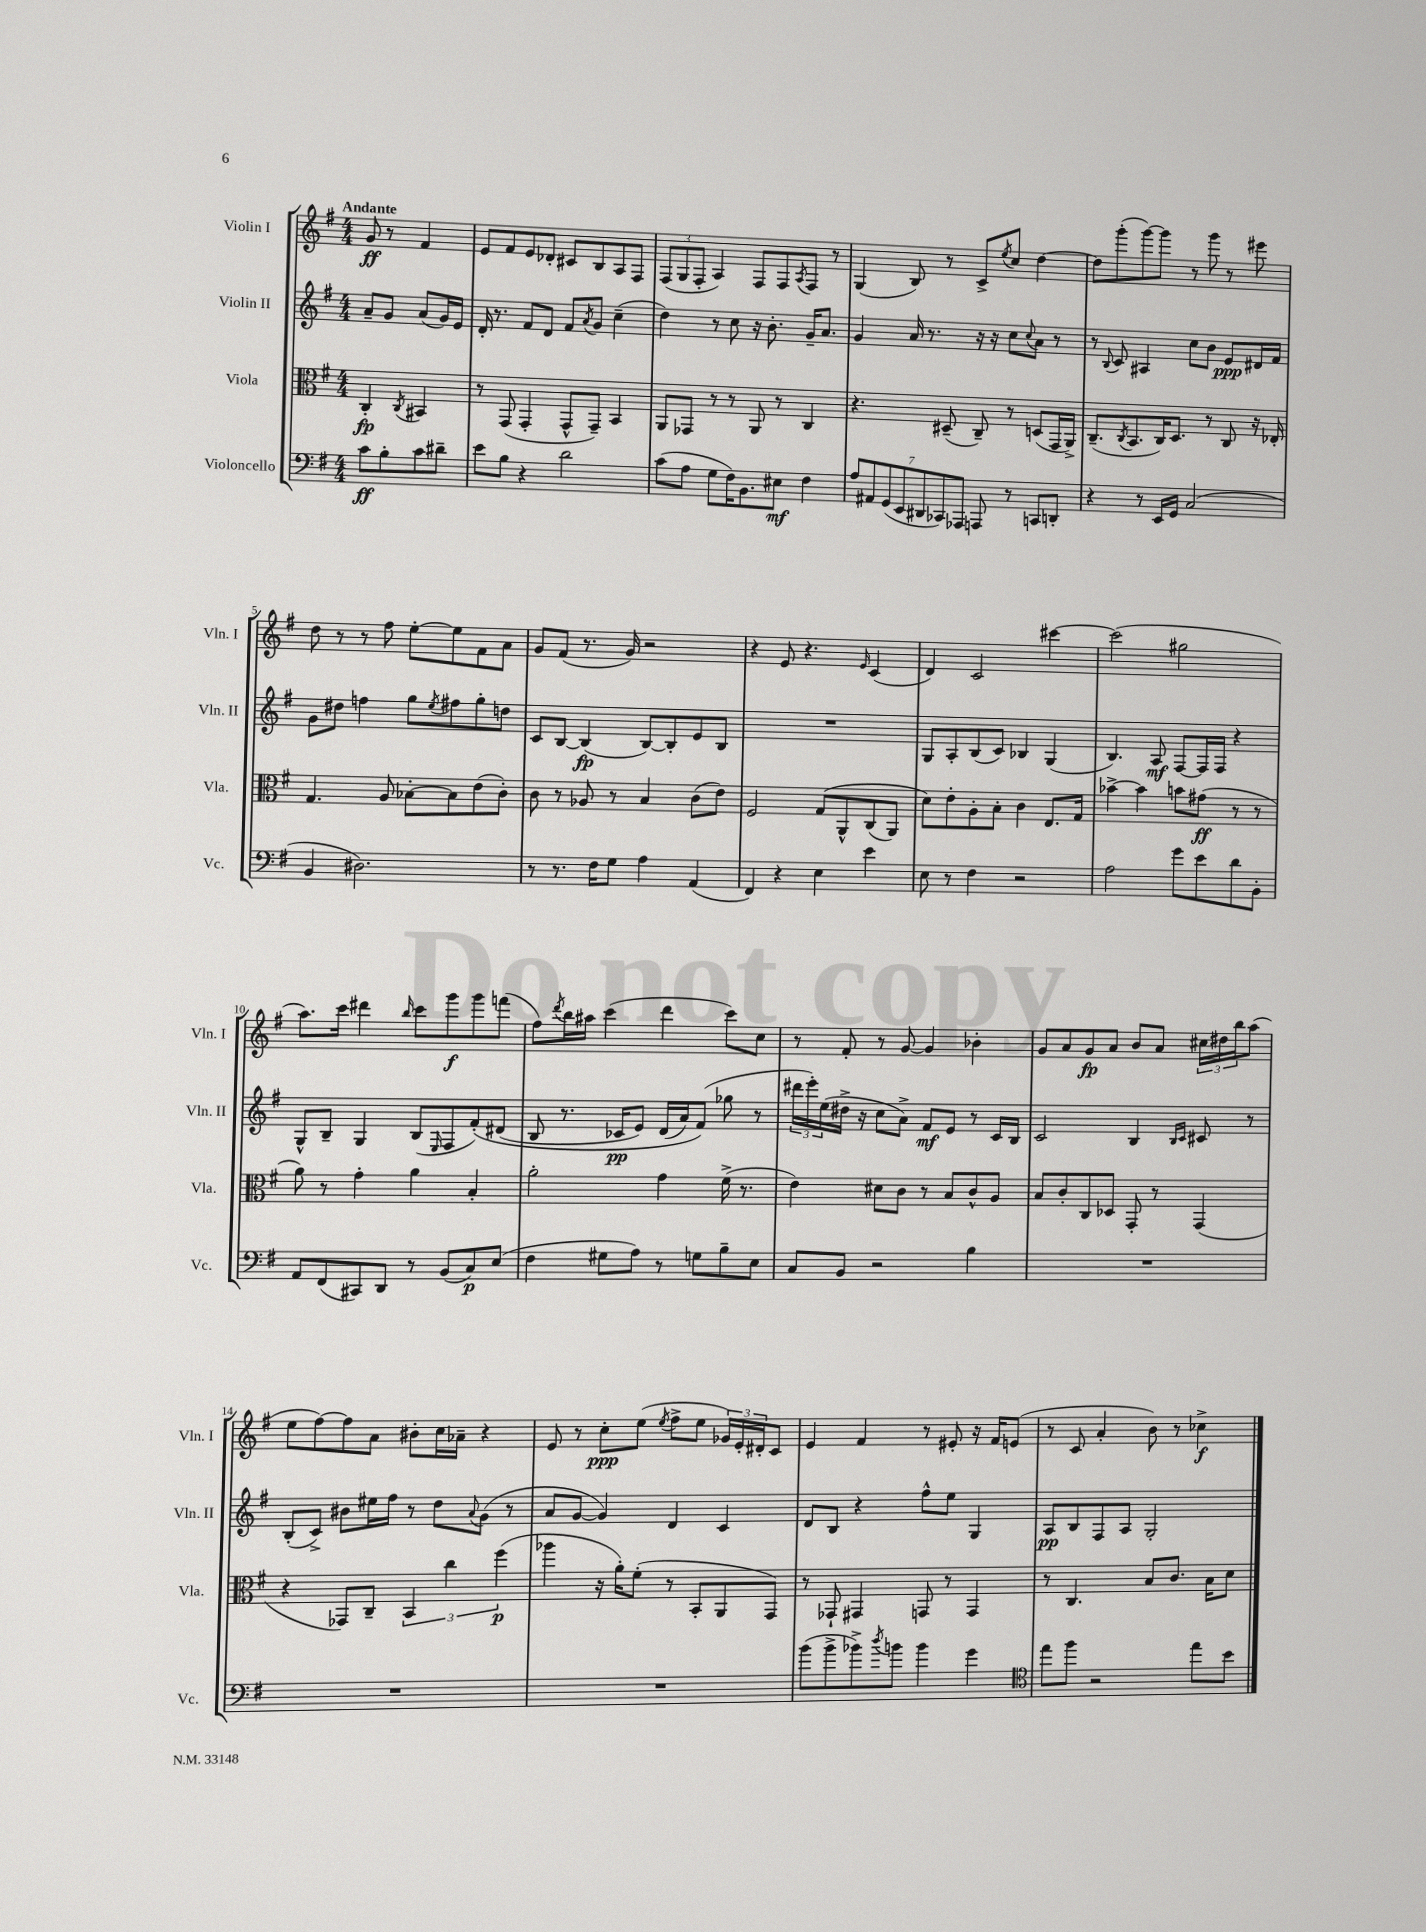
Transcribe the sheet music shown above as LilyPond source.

<<
\new StaffGroup <<
\new Staff = "s0" \with { instrumentName = "Violin I" shortInstrumentName = "Vln. I" } {
    \clef treble \key g \major \numericTimeSignature \time 4/4 \partial 2 \tempo "Andante"
    g'8\ff r8 fis'4 |
    e'8 fis'8 e'8 des'8-. cis'8 b8 a8 fis8 |
    \tuplet 3/2 { fis8( g8 fis8-. } a4) fis8 fis8 \acciaccatura { a8 } fis8 r8 |
    g4( b8) r8 c'8-> \acciaccatura { e''8 } c''8 d''4~ |
    d''8 g'''8-.( g'''8~) g'''8 r8 g'''8 r8 eis'''8 |
    d''8 r8 r8 fis''8 e''8~-. e''8 fis'8 a'8 |
    g'8 fis'8( r8. g'16) r2 |
    r4 e'8 r4. \grace { e'16 } c'4( |
    d'4) c'2 cis'''4~ |
    cis'''2( gis''2 |
    a''8.) c'''16 dis'''4 \grace { b''16 } c'''8 g'''8\f g'''8 f'''8( |
    fis''8) \acciaccatura { d'''8 } b''16 ais''16 c'''4( d'''4 c'''8) c''8 |
    r8 fis'8-. r8 g'8~ g'4 bes'4-. |
    g'8 a'8 g'8\fp a'8 b'8 a'8 \tuplet 3/2 { cis''16 dis''16 b''16 } a''8( |
    e''8 fis''8~) fis''8 a'8 bis'8-. c''16 aes'16-- r4 |
    e'8 r8 c''8-.\ppp e''8( \acciaccatura { e''8 } fis''8-> e''8 \tuplet 3/2 { ges'16) e'16-. dis'16-. } c'8 |
    e'4 fis'4 r8 eis'8-. r16 fis'16 e'8( |
    r8 c'8 a'4-. b'8) r8 ces''4->\f \bar "|." |
}
\new Staff = "s1" \with { instrumentName = "Violin II" shortInstrumentName = "Vln. II" } {
    \clef treble \key g \major \numericTimeSignature \time 4/4 \partial 2
    a'8-- g'8 a'8( g'16) e'16 |
    d'16-. r8. fis'8 d'8 fis'8 \acciaccatura { a'8 } g'8 c''4--( |
    d''4) r8 c''8 r16 b'8.-. g'16-- a'8. |
    g'4 a'16 r8. r16 r16 c''8 \appoggiatura { c''8 } a'8 r8 |
    r8 \appoggiatura { b8 } c'8 ais4 c''8 b'8 e'8\ppp dis'16 fis'16 |
    g'8 dis''8 f''4 g''8 \acciaccatura { e''8 } fis''8 g''8-. d''8 |
    c'8 b8~ b4\fp( b8~) b8-. e'8 b8 |
    R1 |
    g8 a8-. b8( c'8) bes4 g4( |
    b4.) a8\mf fis8~ fis16 fis16 r4 |
    g8-^ b8-- g4 b8( \grace { e16 } fis8 fis'8-.)\( dis'8( |
    b8 r8. ces'16\pp e'8) d'16( a'16) fis'8(\) ges''8 r8 |
    \tuplet 3/2 { dis'''16 e'''16-.) e''16( } dis''16-> r16 c''8 a'8->) fis'8\mf e'8 r8 c'16 b16 |
    c'2 b4 \grace { b16 c'16 } cis'8 r8 |
    b8-.( c'8->) bis'8 eis''16 fis''16 r8 d''8 \appoggiatura { a'8 } g'8( r8 |
    a'8 g'8~ g'4) d'4 c'4 |
    d'8 b8 r4 fis''8-^ e''8 g4 |
    a8\pp b8 fis8 a8 g2-. \bar "|." |
}
\new Staff = "s2" \with { instrumentName = "Viola" shortInstrumentName = "Vla." } {
    \clef alto \key g \major \numericTimeSignature \time 4/4 \partial 2
    c4-.\fp \acciaccatura { c8 } bis,4 |
    r8 g,8( g,4-. g,8-^ g,8--) b,4 |
    a,8 ges,8 r8 r8 a,8 r8 c4 |
    r4. dis8--( c8--) r8 d8( g,16 a,16->) |
    c8.--( \acciaccatura { c8 } b,8. c16) d8. r8 c8 r16 ees16-. |
    g4. a8 bes8~-. bes8 e'8( c'8-.) |
    c'8 r8 aes8 r8 b4 c'8( e'8) |
    fis2 g8\( a,8-^ c8( a,8) |
    d'8\) e'8-. a8-. b8-. c'4 e8. g16 |
    bes'4~-> bes'4 b'8 gis'8\ff( r8 r8 |
    a'8) r8 g'4-. a'4 b4-. |
    a'2-. g'4 fis'16->( r8. |
    e'4) dis'8 c'8 r8 b8 c'8-^ a8 |
    b8 c'8-. c8 des8 g,8-. r8 g,4( |
    r4 ges,8) c8-- \tuplet 3/2 { b,4 c''4 fis''4\p( } |
    aes''4 r16 a'16-.) fis'8-.( r8 b,8-. a,8 g,8) |
    r8 ges,8-! gis,4 g,8 r8 g,4 |
    r8 c4. b8 c'8. b16 d'8 \bar "|." |
}
\new Staff = "s3" \with { instrumentName = "Violoncello" shortInstrumentName = "Vc." } {
    \clef bass \key g \major \numericTimeSignature \time 4/4 \partial 2
    c'8\ff b8-. c'8 dis'8-- |
    e'8 b8 r4 d'2 |
    c'8( a8 g8 fis16) b,8. eis8\mf fis4 |
    \tuplet 7/4 { a8 ais,8 g,8( e,8 dis,8 ces,8) aes,,8 } a,,8 r8 c,8 d,8-. |
    r4 r8 e,16 g,16 c2( |
    b,4 dis2.) |
    r8 r8. fis16 g8 a4 a,4( |
    fis,4) r4 e4 e'4 |
    e8 r8 fis4 r2 |
    a2 g'8 e'8 d'8 b,8-. |
    a,8 fis,8( cis,8) d,8 r8 b,8( c8\p) e8( |
    fis4 gis8 a8) r8 g8 b8-- e8 |
    c8 b,8 r2 b4 |
    R1 |
    R1 |
    R1 |
    b'8( b'8-> bes'8->) \acciaccatura { d''8 } b'8 b'4 g'4 |
    \clef tenor e''8 fis''8 r2 e''8 b'8 \bar "|." |
}
>>
>>
